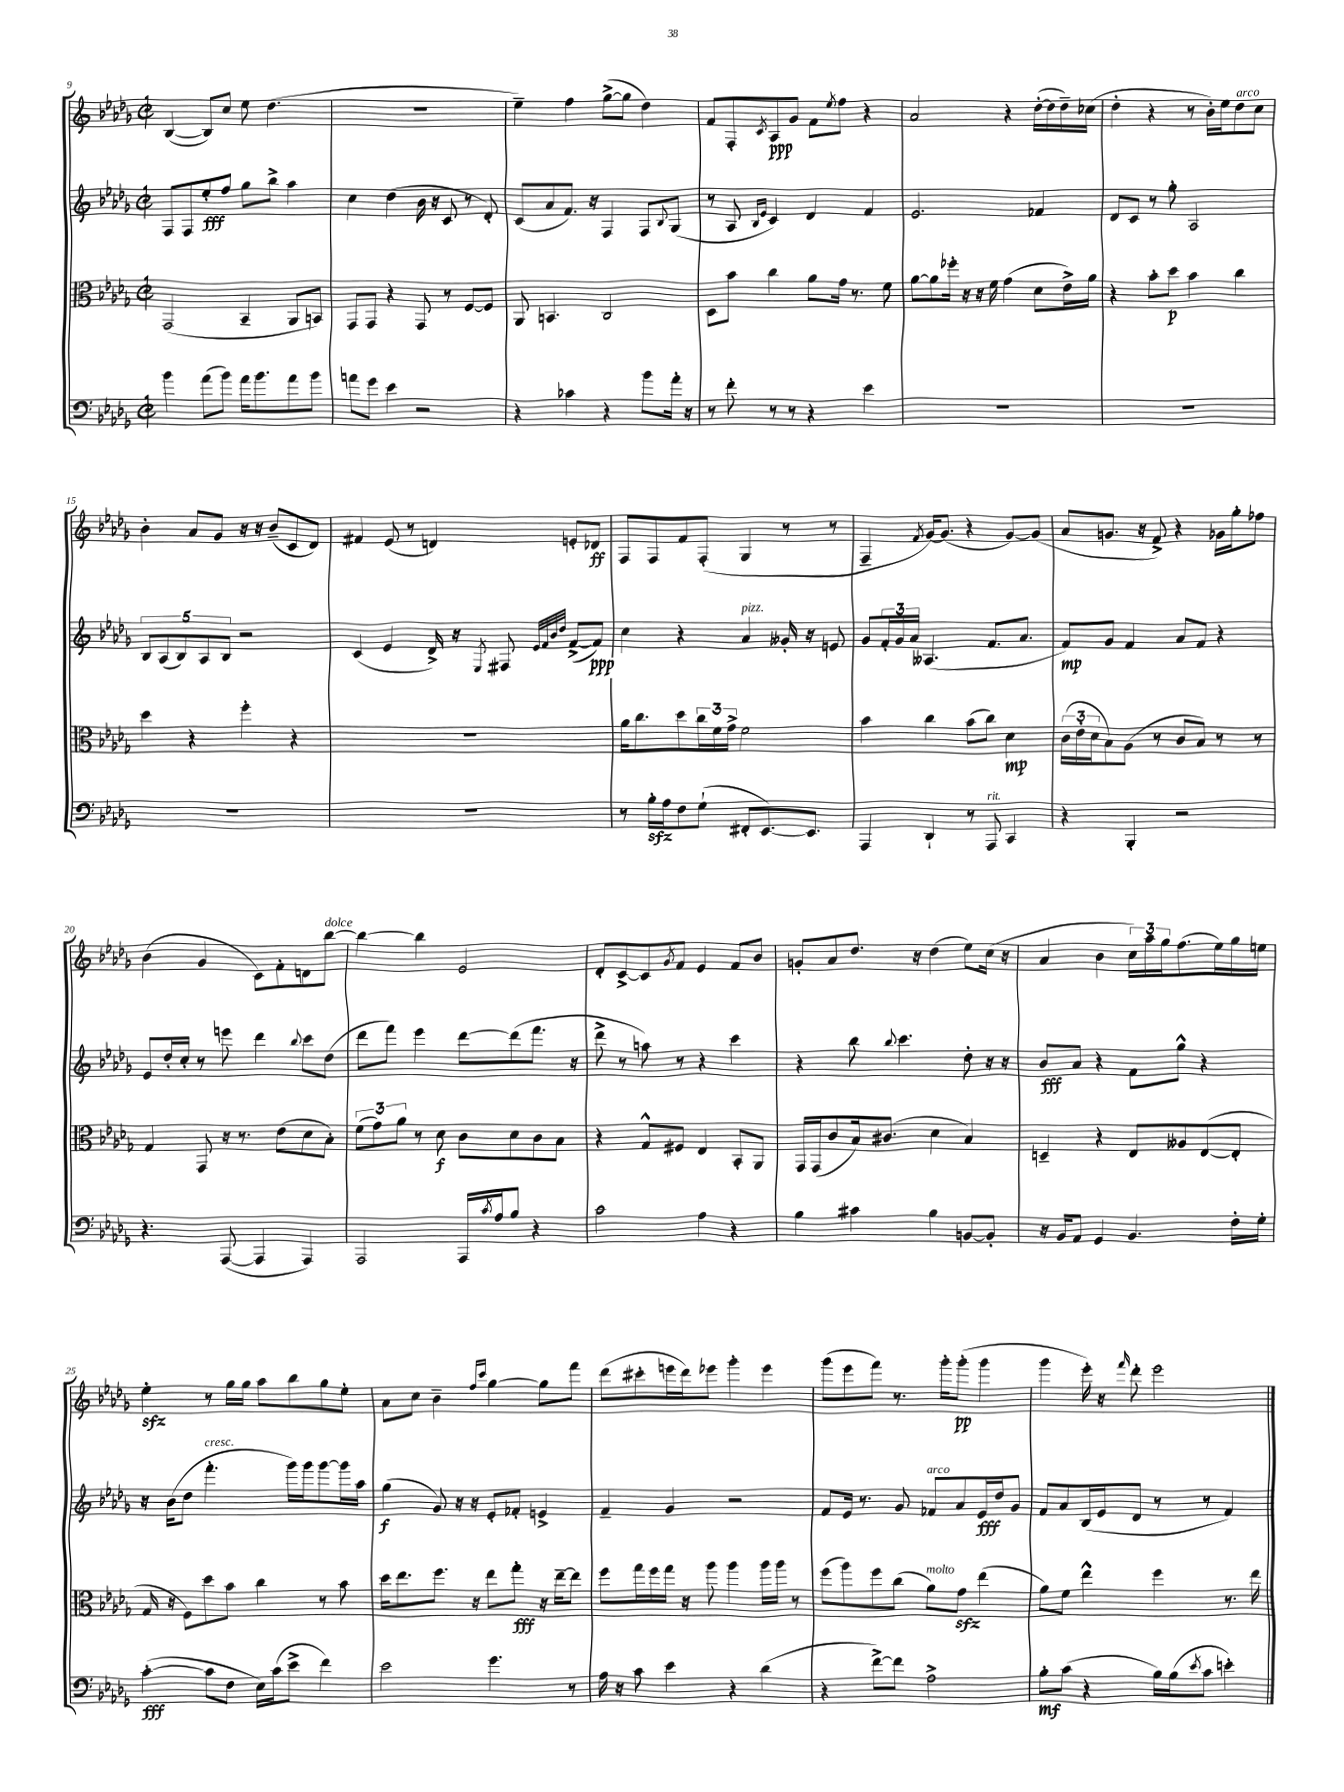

**kern	**dynam	**kern	**dynam	**kern	**dynam	**kern	**dynam
*part4	*part4	*part3	*part3	*part2	*part2	*part1	*part1
*staff4	*staff4	*staff3	*staff3	*staff2	*staff2	*staff1	*staff1
*clefF4	*	*clefC3	*	*clefG2	*	*clefG2	*
*k[b-e-a-d-g-]	*	*k[b-e-a-d-g-]	*	*k[b-e-a-d-g-]	*	*k[b-e-a-d-g-]	*
*M2/2	*	*M2/2	*	*M2/2	*	*M2/2	*
*met(c|)	*	*met(c|)	*	*met(c|)	*	*met(c|)	*
=9	=9	=9	=9	=9	=9	=9	=9
4b-\	.	(2GG-/	.	8F/L	.	([4B-/	.
.	.	.	.	8F/	.	.	.
(8a-\L	.	.	.	8ee-'/	fff	8B-/L])	.
8b-\J)	.	.	.	8ff/J	.	8cc/J	.
16a-\KL	.	4BB-~/	.	8gg-\L	.	8ee-\	.
8.b-\	.	.	.	.	.	.	.
.	.	.	.	8bb-^\J	.	(4.dd-\	.
8a-\	.	8AA-/L	.	4aa-\	.	.	.
8b-\J	.	8BBn/J)	.	.	.	.	.
=10	=10	=10	=10	=10	=10	=10	=10
8an\L	.	8GG-/L	.	4cc\	.	1r	.
8g-\J	.	8GG-/J	.	.	.	.	.
4e-\	.	4r	.	(4dd-\	.	.	.
2r	.	8GG-/	.	16b-\	.	.	.
.	.	.	.	16r	.	.	.
.	.	8r	.	8c/	.	.	.
.	.	[8F/L	.	8r	.	.	.
.	.	8F/J]	.	8d-'/)	.	.	.
=11	=11	=11	=11	=11	=11	=11	=11
4r	.	8AA-/	.	(8c/L	.	4ee-~\)	.
.	.	4.BBn/	.	8a-/	.	.	.
4c-X\	.	.	.	8.f/J)	.	4ff\	.
.	.	.	.	16r	.	.	.
4r	.	2C/	.	4F/	.	([8gg-^\L	.
.	.	.	.	.	.	8gg-\J]	.
8b-\L	.	.	.	8F/L	.	4dd-\)	.
.	.	.	.	8qqB-/	.	.	.
16a-'\Jk	.	.	.	(8G-/J	.	.	.
16r	.	.	.	.	.	.	.
=12	=12	=12	=12	=12	=12	=12	=12
8r	.	8D-\L	.	8r	.	8f/L	.
8f'\	.	8b-\J	.	8A-/	.	8F'/	.
.	.	.	.	16qqB-/LL	.	.	.
.	.	.	.	16qqe-/JJ	.	8qc/	.
8r	.	4cc\	.	4c/)	.	8A-/	ppp
8r	.	.	.	.	.	8g-/J	.
4r	.	8a-\L	.	4d-/	.	8f\L	.
.	.	.	.	.	.	8qee-/	.
.	.	16g-\Jk	.	.	.	8ff\J	.
.	.	8.r	.	.	.	.	.
4e-\	.	.	.	4f/	.	4r	.
.	.	8f\	.	.	.	.	.
=13	=13	=13	=13	=13	=13	=13	=13
1r	.	[8a-\L	.	2.e-/	.	2a-/	.
.	.	8a-\]	.	.	.	.	.
.	.	16ff-X'\Jk	.	.	.	.	.
.	.	16r	.	.	.	.	.
.	.	16r	.	.	.	.	.
.	.	16f\	.	.	.	.	.
.	.	(4g-\	.	.	.	4r	.
.	.	8d-\L	.	4f-X/	.	([16dd-'\LL	.
.	.	.	.	.	.	16dd-\]	.
.	.	16e-^\L)	.	.	.	16dd-~\)	.
.	.	16a-\JJ	.	.	.	(16cc-X\JJ	.
=14	=14	=14	=14	=14	=14	=14	=14
1r	.	4r	.	8d-/L	.	4dd-'\	.
.	.	.	.	8c/J	.	.	.
.	.	8b-'\L	.	8r	.	4r	.
.	.	8dd-\J	p	8gg-'\	.	.	.
.	.	4b-\	.	2A-/	.	8r	.
.	.	.	.	.	.	16b-'\LL)	.
.	.	.	.	.	.	16ee-\J	.
!	!	!	!	!	!	!LO:TX:a:i:t=arco	!
.	.	4cc\	.	.	.	8dd-\	.
.	.	.	.	.	.	8cc\J	.
!!LO:LB:g=z
=15	=15	=15	=15	=15	=15	=15	=15
1r	.	4dd-\	.	10B-/L	.	4b-'\	.
.	.	.	.	(10A-/	.	.	.
.	.	.	.	10B-/)	.	.	.
.	.	4r	.	.	.	8a-/L	.
.	.	.	.	10A-/	.	.	.
.	.	.	.	.	.	8g-/J	.
.	.	.	.	10B-/J	.	.	.
.	.	4ff'\	.	2r	.	16r	.
.	.	.	.	.	.	16r	.
.	.	.	.	.	.	(8b-~/L	.
.	.	4r	.	.	.	8c/	.
.	.	.	.	.	.	8d-/J)	.
=16	=16	=16	=16	=16	=16	=16	=16
1r	.	1r	.	(4c/	.	4f#X/	.
.	.	.	.	4e-/	.	(8e-/	.
.	.	.	.	.	.	8r	.
.	.	.	.	16d-^/)	.	4dn/)	.
.	.	.	.	16r	.	.	.
.	.	.	.	8qE-/	.	.	.
.	.	.	.	8F#X/	.	.	.
.	.	.	.	32qqe-/LLL	.	.	.
.	.	.	.	32qqf/	.	.	.
.	.	.	.	32qqb-/	.	.	.
.	.	.	.	32qqdd-/JJJ	.	.	.
.	.	.	.	([8f^/L	.	8en'/L	.
.	.	.	.	8f/J])	ppp	8d-X/J	ff
=17	=17	=17	=17	=17	=17	=17	=17
8r	.	16a-\KL	.	4cc\	.	8F/L	.
.	.	8.cc\	.	.	.	.	.
16B-zz'\LL	.	.	.	.	.	8F/	.
16A-\J	.	.	.	.	.	.	.
8F\	.	8dd-\	.	4r	.	8f/	.
(8G-`\J	.	24cc\L	.	.	.	(8F'/J	.
.	.	24f\	.	.	.	.	.
.	.	24g-^\JJ	.	.	.	.	.
!	!	!	!	!LO:TX:a:i:t=pizz.	!	!	!
8FF#X'/L	.	2f\	.	4a-/	.	4G-/	.
[8.EE-/)	.	.	.	.	.	.	.
.	.	.	.	16g--X'/	.	8r	.
8.EE-/J]	.	.	.	16r	.	.	.
.	.	.	.	8en/	.	8r	.
=18	=18	=18	=18	=18	=18	=18	=18
4AAA-/	.	4b-\	.	8g-/L	.	4F~/	.
.	.	.	.	24f'/L	.	.	.
.	.	.	.	24g-/	.	.	.
.	.	.	.	24a-/JJ	.	.	.
.	.	.	.	.	.	8qf/	.
4DD-`/	.	4cc\	.	(4.A--X/	.	[16g-/KL)	.
.	.	.	.	.	.	(8.g-/J]	.
8r	.	(8b-\L	.	.	.	4r	.
!LO:TX:a:i:t=rit.	!	!	!	!	!	!	!
8AAA-/	.	8cc\J)	.	8.f/L	.	.	.
4CC/	.	4d-\	mp	.	.	[8g-/L)	.
.	.	.	.	8.a-/J	.	.	.
.	.	.	.	.	.	(8g-/J]	.
=19	=19	=19	=19	=19	=19	=19	=19
4r	.	(24c\LL	.	8f/L)	mp	8a-/L	.
.	.	24e-'\	.	.	.	.	.
.	.	24d-\J	.	.	.	.	.
.	.	8B-\)	.	8g-/J	.	8.gn/J	.
4BBB-'/	.	(8A-\J	.	4f/	.	.	.
.	.	.	.	.	.	16r	.
.	.	8r	.	.	.	8f^/)	.
2r	.	8c/L	.	8a-/L	.	4r	.
.	.	8B-/J)	.	8f/J	.	.	.
.	.	8r	.	4r	.	16g-X\LL	.
.	.	.	.	.	.	16gg-'\J	.
.	.	8r	.	.	.	8ff-X\J	.
!!LO:LB:g=z
=20	=20	=20	=20	=20	=20	=20	=20
4.r	.	4G-/	.	8e-/L	.	(4b-\	.
.	.	.	.	16dd-'/L	.	.	.
.	.	.	.	16cc'/JJ	.	.	.
.	.	8GG-/	.	8r	.	4g-/	.
([8AAA-/	.	16r	.	8eeen\	.	.	.
.	.	8.r	.	.	.	.	.
4AAA-/]	.	.	.	4ddd-\	.	8c\L)	.
.	.	(8e-\L	.	.	.	8f'\	.
.	.	.	.	8qqbb-/	.	.	.
4AAA-/)	.	8d-\	.	8ccc\L	.	8dn\	.
!	!	!	!	!	!	!LO:TX:a:i:t=dolce	!
.	.	8B-'\J)	.	(8dd-\J	.	[8bb-\J	.
=21	=21	=21	=21	=21	=21	=21	=21
2AAA-/	.	(12f\L	.	8ddd-\L	.	4bb-\_	.
.	.	12g-\)	.	.	.	.	.
.	.	.	.	8fff\J)	.	.	.
.	.	12a-\J	.	.	.	.	.
.	.	8r	.	4eee-\	.	4bb-\]	.
.	.	8d-\	f	.	.	.	.
16AAA-/LL	.	8c\L	.	[8ddd-\L	.	2e-/	.
8qc/	.	.	.	.	.	.	.
16A-/J	.	.	.	.	.	.	.
8B-/J	.	8d-\	.	(8ddd-\]	.	.	.
4r	.	8c\	.	8.fff\J	.	.	.
.	.	8B-\J	.	.	.	.	.
.	.	.	.	16r	.	.	.
=22	=22	=22	=22	=22	=22	=22	=22
2c\	.	4r	.	8ddd-^\	.	8d-'/L	.
.	.	.	.	8r	.	[8c^/	.
.	.	8G-^^/L	.	8aan\)	.	8c/]	.
.	.	.	.	.	.	8qg-/	.
.	.	8F#X/J	.	8r	.	8f/J	.
4A-\	.	4E-/	.	4r	.	4e-/	.
4r	.	8BB-'/L	.	4ccc\	.	8f/L	.
.	.	8AA-/J	.	.	.	8b-/J	.
=23	=23	=23	=23	=23	=23	=23	=23
4B-\	.	16GG-/LL	.	4r	.	8gn'/L	.
.	.	(16GG-/J	.	.	.	.	.
.	.	8c/	.	.	.	8a-/	.
4c#X\	.	16B-/k)	.	8bb-\	.	8.dd-/J	.
.	.	(8.c#X/J	.	.	.	.	.
.	.	.	.	8qqbb-/	.	.	.
.	.	.	.	4.ccc\	.	.	.
.	.	.	.	.	.	16r	.
4B-\	.	4d-\	.	.	.	(4dd-\	.
[8BBn/L	.	4B-/)	.	8dd-'\	.	8ee-\L)	.
8BB'/J]	.	.	.	16r	.	(16cc\Jk	.
.	.	.	.	16r	.	16r	.
=24	=24	=24	=24	=24	=24	=24	=24
16r	.	4Dn~/	.	8b-/L	fff	4a-/	.
16BB-/KL	.	.	.	.	.	.	.
8AA-/J	.	.	.	8a-/J	.	.	.
4GG-/	.	4r	.	4r	.	4b-\	.
4.BB-/	.	8E-/L	.	8f\L	.	24cc\LL)	.
.	.	.	.	.	.	24aa-\	.
.	.	.	.	.	.	24gg-\J	.
.	.	8A--X/	.	8gg-^^\J	.	(8.ff\	.
.	.	([8E-/	.	4r	.	.	.
.	.	.	.	.	.	16ee-\L)	.
16F'\LL	.	8E-'/J]	.	.	.	16gg-\	.
16G-'\JJ	.	.	.	.	.	16een\JJ	.
!!LO:LB:g=z
=25	=25	=25	=25	=25	=25	=25	=25
([4c'\	fff	16G-/	.	16r	.	4ee-zz'\	.
.	.	16r	.	(16b-\KL	.	.	.
.	.	8F\L)	.	8dd-\J	.	.	.
!	!	!	!	!LO:TX:a:i:t=cresc.	!	!	!
8c\L]	.	8dd-\	.	4.fff'\	.	8r	.
8F\J	.	8b-\J	.	.	.	16gg-\LL	.
.	.	.	.	.	.	16gg-\JJ	.
16E-\LL)	.	4cc\	.	.	.	8aa-\L	.
(16c\J	.	.	.	.	.	.	.
8e-^\J	.	.	.	16ggg-\LL)	.	8bb-\	.
.	.	.	.	16ggg-\J	.	.	.
4f\)	.	8r	.	[8ggg-\	.	8gg-\	.
.	.	8b-\	.	16ggg-\L]	.	8ee-'\J	.
.	.	.	.	16aa-\JJ	.	.	.
=26	=26	=26	=26	=26	=26	=26	=26
2e-\	.	16dd-\KL	.	(4gg-\	f	8a-\L	.
.	.	8.ee-\	.	.	.	.	.
.	.	.	.	.	.	8cc\J	.
.	.	8.ff\J	.	8g-/)	.	4b-~\	.
.	.	.	.	16r	.	.	.
.	.	16r	.	16r	.	.	.
.	.	.	.	.	.	16qqff/LL	.
.	.	.	.	.	.	16qqccc/JJ	.
4.g-\	.	8ee-\L	.	8e-'/L	.	[4gg-\	.
.	.	8gg-'\J	fff	8f-X'/J	.	.	.
.	.	16r	.	4en^/	.	8gg-\L]	.
.	.	[16ee-~\KL	.	.	.	.	.
8r	.	8ee-\J]	.	.	.	8fff\J	.
=27	=27	=27	=27	=27	=27	=27	=27
16A-\	.	8ff\L	.	4f~/	.	(8ddd-\L	.
16r	.	.	.	.	.	.	.
8c\	.	16gg-\L	.	.	.	8ccc#X'\	.
.	.	16ff\	.	.	.	.	.
4e-\	.	16gg-\JJ	.	4g-/	.	16eeen\L	.
.	.	16r	.	.	.	16ddd-\J)	.
.	.	8aa-\	.	.	.	8eee-X\J	.
4r	.	4aa-\	.	2r	.	4ggg-'\	.
(4d-\	.	16aa-\LL	.	.	.	4eee-\	.
.	.	16aa-\JJ	.	.	.	.	.
.	.	8r	.	.	.	.	.
=28	=28	=28	=28	=28	=28	=28	=28
4r	.	(8ff\L	.	8f/L	.	(8ggg-\L	.
.	.	8aa-\)	.	16e-/Jk	.	8eee-\	.
.	.	.	.	8.r	.	.	.
[8f^\L)	.	8ff\	.	.	.	8fff\J)	.
8f\J]	.	(8cc\J	.	8g-/	.	8.r	.
!	!	!	!	!LO:TX:a:i:t=arco	!	!	!
!	!	!LO:TX:a:i:t=molto	!	!	!	!	!
2A-^\	.	8a-\L)	.	8f-X/L	.	.	.
.	.	.	.	.	.	16ggg-'\KL	.
.	.	8g-zz\J	.	8a-/	.	(8ggg-'\J	pp
.	.	(4ee-\	.	16e-/L	fff	4ggg-\	.
.	.	.	.	16dd-/J	.	.	.
.	.	.	.	8g-/J	.	.	.
=29	=29	=29	=29	=29	=29	=29	=29
8B-'\L	mf	8a-\L)	.	8f/L	.	4ggg-\	.
(8c\J	.	8f\J	.	8a-/	.	.	.
4r	.	4ee-^^\	.	(16B-/L	.	16eee-'\)	.
.	.	.	.	16e-/J	.	16r	.
.	.	.	.	.	.	16qqfff/	.
.	.	.	.	8d-/J	.	8ddd-'\	.
16B-\LL)	.	4ff\	.	8r	.	2eee-\	.
(16B-\J	.	.	.	.	.	.	.
8qe-/	.	.	.	.	.	.	.
8c\J	.	.	.	8r	.	.	.
4en'\)	.	8.r	.	4f/)	.	.	.
.	.	16ee-\	.	.	.	.	.
==	==	==	==	==	==	==	==
*-	*-	*-	*-	*-	*-	*-	*-
